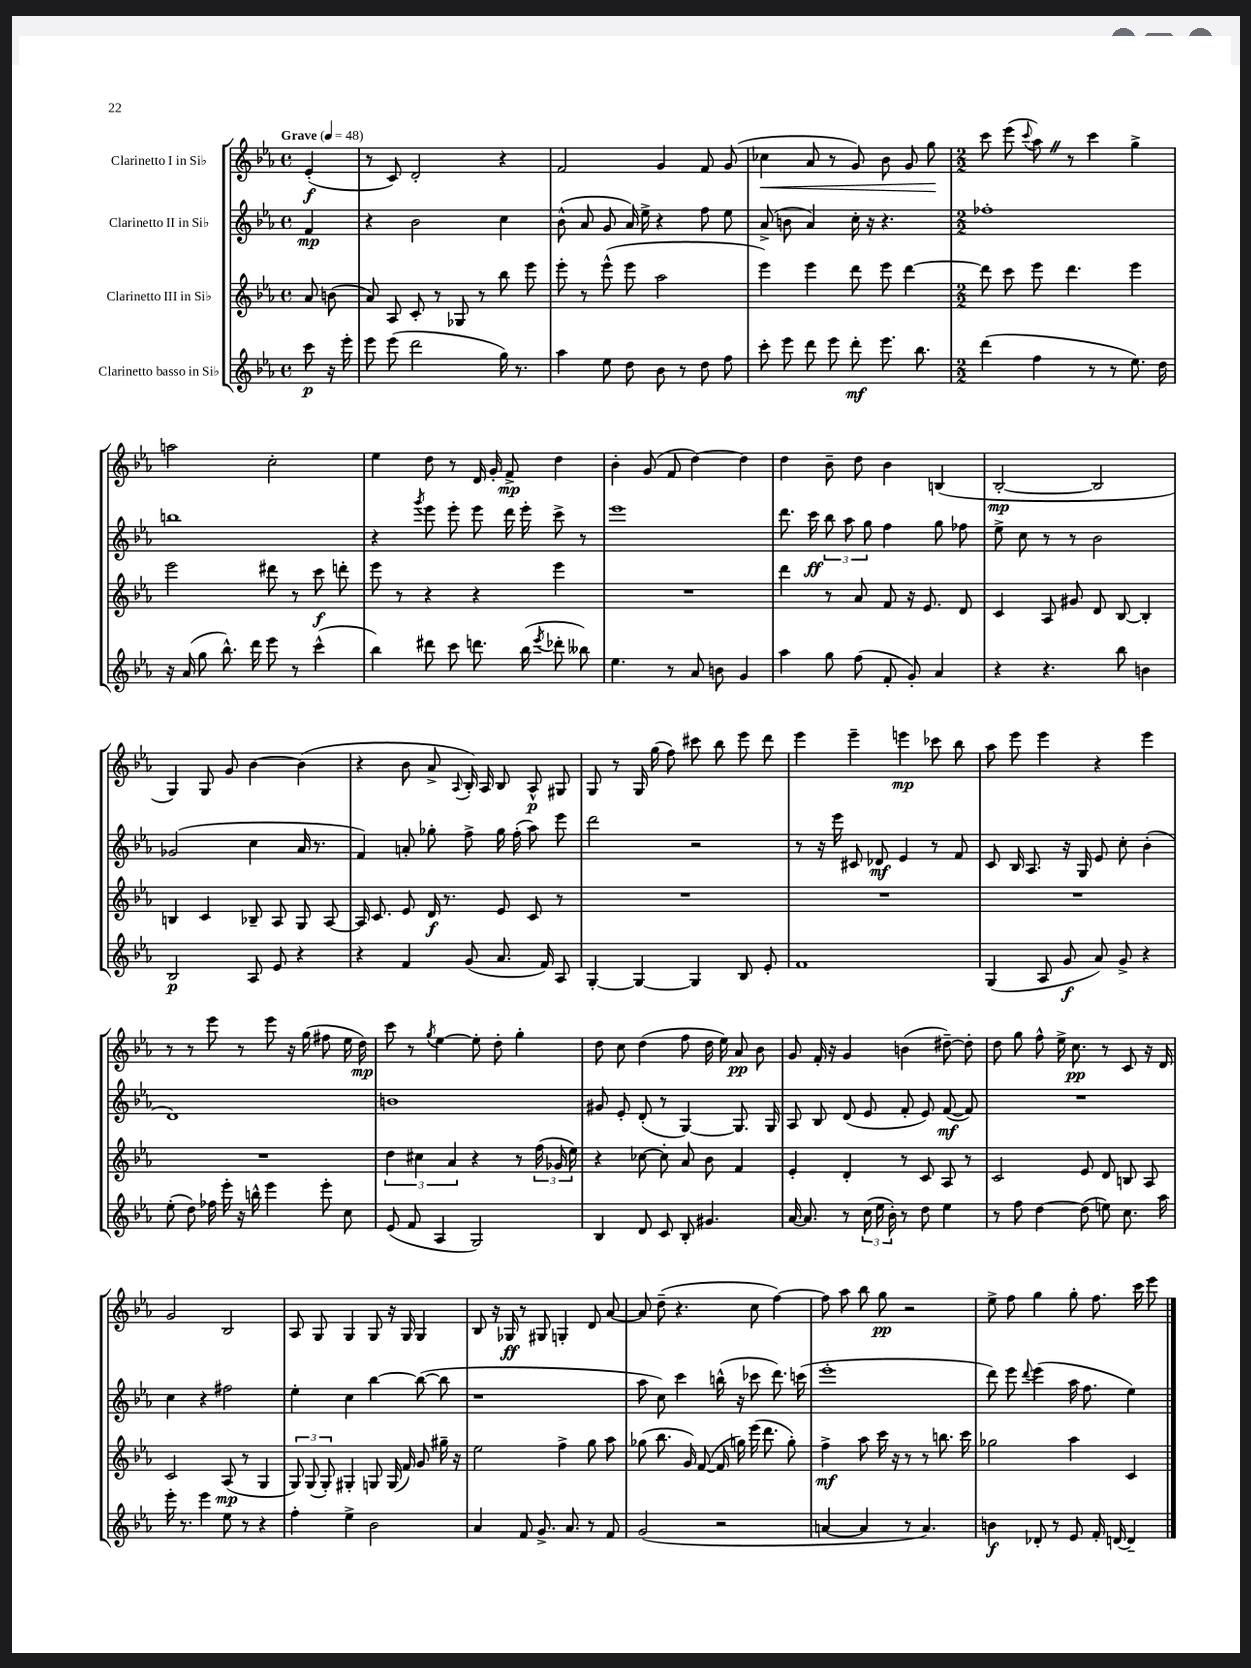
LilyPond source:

<<
\new StaffGroup <<
\new Staff = "s0" \with { instrumentName = "Clarinetto I in Sib" } {
    \clef treble \key ees \major \defaultTimeSignature \time 4/4 \partial 4 \tempo "Grave" 4 = 48
    \autoBeamOff ees'4-.\f( |
    r8 c'8) d'2-. r4 |
    f'2 g'4 f'8 g'8( |
    ces''4\< aes'8 r8 g'8) bes'8 g'8 g''8\! |
    \numericTimeSignature \time 2/2 c'''8 ees'''8( \appoggiatura { c'''8 } aes''8) \once \override BreathingSign.text = \markup { \musicglyph "scripts.caesura.straight" } \breathe r8 c'''4 g''4-> |
    a''2 c''2-. |
    ees''4 d''8 r8 d'16 g'16-. f'8->\mp d''4 |
    bes'4-. g'8( f'8 d''4~) d''4 |
    d''4 bes'8-- d''8 bes'4 b4( |
    bes2~-.\mp bes2 |
    g4) g8 g'8 bes'4~ bes'4( |
    r4 bes'8 aes'8-> \appoggiatura { aes8 } bes16-.) aes16 bes8 aes8-^\p gis8 |
    g8 r8 g16 g''16( f''8) cis'''8 bes''8 ees'''8 d'''8 |
    ees'''4 ees'''4-- e'''4\mp ces'''8 bes''8 |
    aes''8 ees'''8 ees'''4 r4 ees'''4 |
    r8 r8 ees'''8 r8 ees'''8 r16 g''16( fis''8 ees''16 d''16\mp) |
    c'''8 r8 \acciaccatura { g''8 } ees''4~ ees''8-. d''8-. g''4-. |
    d''8 c''8 d''4( f''8 d''16 ees''16) aes'8\pp bes'8 |
    g'8 f'16-. r16 g'4 b'4( dis''8~--) dis''8-. |
    d''8 g''8 f''8-^ ees''16-> c''8.\pp r8 c'8 r16 d'16 |
    g'2 bes2 |
    aes8 g8 g4 g8 r16 g16 g4 |
    bes8 r16 ges16\ff r8 gis8 g4-. d'8 aes'8~ |
    aes'8 d''8--( r4. c''8 f''4~) |
    f''8 aes''8 bes''8 g''8\pp r2 |
    ees''8-> f''8 g''4 g''8-. f''8. c'''16 ees'''8 \bar "|." |
}
\new Staff = "s1" \with { instrumentName = "Clarinetto II in Sib" } {
    \clef treble \key ees \major \defaultTimeSignature \time 4/4 \partial 4
    \autoBeamOff f'4\mp |
    r4 bes'2 c''4 |
    bes'8-^( aes'8 g'8 aes'16) ees''16-> r4 f''8 ees''8 |
    aes'8->( b'8 aes'4) c''16-. r16 r4. |
    \numericTimeSignature \time 2/2 fes''1-. |
    b''1 |
    r4 \acciaccatura { g'''8 } ees'''8 ees'''8-. ees'''8 d'''16 ees'''16-. c'''8-> r8 |
    ees'''1 |
    d'''8. c'''16\ff \tuplet 3/2 { bes''8 aes''8 g''8 } f''4 g''8 fes''8 |
    ees''8-> c''8 r8 r8 bes'2 |
    ges'2( c''4 aes'16 r8. |
    f'4) a'8-. ges''8-. f''8-> ges''16 f''16-.( aes''8) ees'''8 |
    d'''2 r2 |
    r8 r16 ees'''16 cis'8 des'8\mf ees'4 r8 f'8 |
    c'8 bes16 aes8. r16 g16 ees'8 c''8-. bes'4-.( |
    d'1) |
    b'1 |
    gis'8 ees'8-. d'8-.( r8 g4~) g8. g16 |
    aes8 bes8 d'8( ees'8 f'8-. ees'8) f'8~\mf( f'8) |
    R1 |
    c''4 r4 fis''2 |
    ees''4-. c''4 bes''4~ bes''8~( bes''8 |
    r1 |
    aes''8 c''8) c'''4 b''16-^( r16 ces'''8 d'''8.) c'''16( |
    ees'''1-. |
    d'''8) ees'''8 \appoggiatura { d'''8 } ees'''4( aes''16 f''8. ees''4) \bar "|." |
}
\new Staff = "s2" \with { instrumentName = "Clarinetto III in Sib" } {
    \clef treble \key ees \major \defaultTimeSignature \time 4/4 \partial 4
    \autoBeamOff aes'8 b'8( |
    aes'8) aes8 c'8-. r8 ges8 r8 bes''8 ees'''8 |
    ees'''8-. r8 ees'''8-^( ees'''8 aes''2 |
    ees'''4) ees'''4 d'''8 ees'''8 d'''4~ |
    \numericTimeSignature \time 2/2 d'''8 c'''8 ees'''8 d'''4. ees'''4 |
    ees'''2 dis'''8 r8 c'''8\f d'''8-. |
    ees'''8 r8 r4 r4 ees'''4 |
    R1 |
    d'''4 r8 aes'8 f'8 r16 ees'8. d'8 |
    c'4 aes8 gis'8 d'8 bes8~ bes4-. |
    b4 c'4 bes8-- aes8 g8 aes8~ |
    aes16 c'8. ees'8 d'16\f r8. ees'8 c'8 r8 |
    R1 |
    R1 |
    R1 |
    R1 |
    \tuplet 3/2 { d''4 cis''4 aes'4 } r4 r8 \tuplet 3/2 { f''16( ges'16 ees''16) } |
    r4 ces''8~ ces''8-. aes'8 bes'8 f'4 |
    ees'4-. d'4-. r8 c'8 aes8 r8 |
    c'2 ees'8 d'8 b8 aes8 |
    c'2 aes8\mp( r8 g4 |
    \tuplet 3/2 { g8) g8( g8-.) } gis4-. g8 g16( f'16) g'8 gis''16-- r16 |
    ees''2 f''4-> g''8 aes''8 |
    ges''8( bes''8. g'16) f'8~( f'16 g''16) ees'''16( d'''8. g''8-.) |
    f''4->\mf aes''8 c'''16 r16 r8 r8 b''8. c'''16 |
    ges''2 aes''4 c'4 \bar "|." |
}
\new Staff = "s3" \with { instrumentName = "Clarinetto basso in Sib" } {
    \clef treble \key ees \major \defaultTimeSignature \time 4/4 \partial 4
    \autoBeamOff c'''8\p r16 ees'''16-. |
    ees'''8 ees'''8( d'''2 g''16) r8. |
    aes''4 ees''8 d''8 bes'8 r8 d''8 f''8 |
    c'''8-. ees'''8 d'''8 ees'''8 d'''8-.\mf ees'''8. bes''8. |
    \numericTimeSignature \time 2/2 d'''4( f''4 r8 r8 ees''8.) d''16 |
    r16 aes'16( g''8 bes''8.-^) d'''16 ees'''8 r8 c'''4-^( |
    bes''4) dis'''8 c'''8 d'''8. bes''16( \acciaccatura { ees'''8 } des'''8-. beses''8) |
    ees''4. r8 aes'8 b'8 g'4 |
    aes''4 g''8 f''8( f'8-. g'8-.) aes'4 |
    r4 r4. bes''8 b'4 |
    bes2\p aes8 ees'8 r4 |
    r4 f'4 g'8( aes'8. f'16) aes8 |
    g4~-. g4~ g4 bes8 ees'8-. |
    f'1 |
    g4( aes8 g'8\f aes'8) g'8-> r4 |
    ees''8-.( d''8) fes''16 ees'''16-. r16 b''16-^ ees'''4 ees'''8-. c''8 |
    ees'8( f'8 aes4 g2) |
    bes4 d'8 c'8 bes8-. gis'4. |
    aes'16~ aes'8. r8 \tuplet 3/2 { c''16( ees''16 bes'16-.) } r8 d''8 ees''4 |
    r8 f''8 d''4~ d''8( e''8) c''8. aes''16 |
    ees'''16-. r8. ees'''4 ees''8 r8 r4 |
    f''4-. ees''4-> bes'2 |
    aes'4 f'8 g'8.-> aes'8. r8 f'8 |
    g'2( r2 |
    a'4~ a'4 r8 a'4.) |
    b'4\f des'8-. r8 ees'8 f'16-. d'16~ d'4-- \bar "|." |
}
>>
>>
\layout { \context { \Score \remove "Bar_number_engraver" } }
